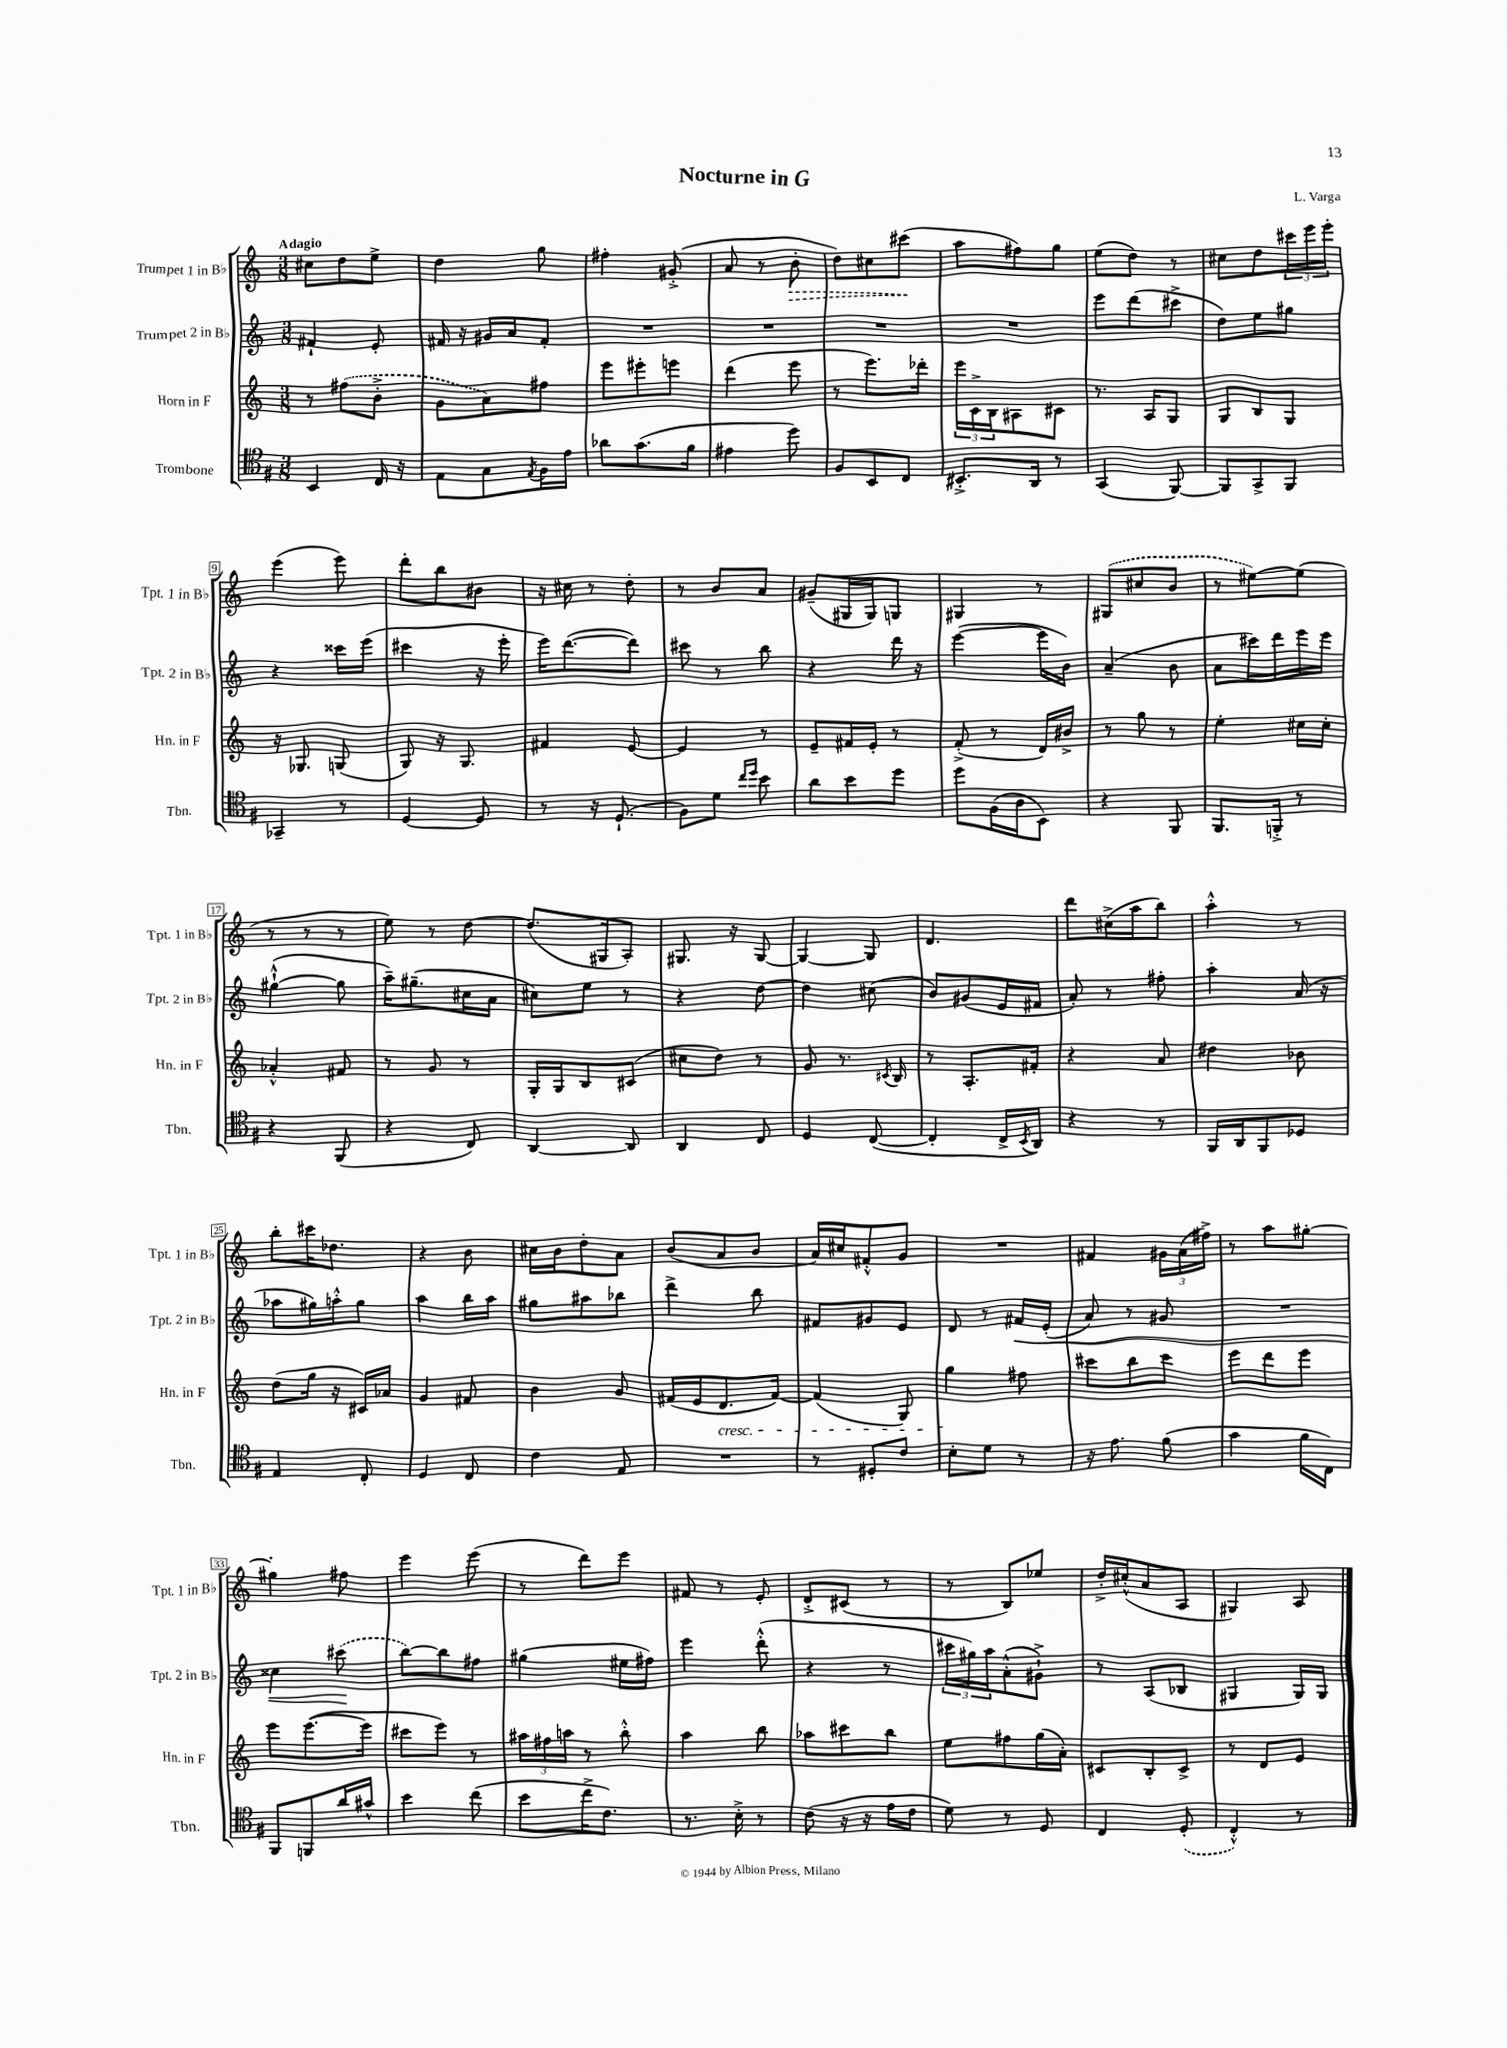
\header { title = "Nocturne in G" composer = "L. Varga" }
<<
\new StaffGroup <<
\new Staff = "s0" \with { instrumentName = "Trumpet 1 in Bb" shortInstrumentName = "Tpt. 1 in Bb" } {
    \clef treble \key c \major \numericTimeSignature \time 3/8 \tempo "Adagio"
    cis''8 d''8 e''8-> |
    d''4 g''8 |
    fis''4-. gis'8-.->( |
    a'8 r8 \once \override Hairpin.style = #'dashed-line b'8-.\> |
    d''8) cis''8 cis'''8\!( |
    a''8 fis''8) g''8 |
    e''8( d''8) r8 |
    cis''8 d''8 \tuplet 3/2 { cis'''16 e'''16 e'''16-. } |
    e'''4( e'''8) |
    d'''8-. b''8 bis'8 |
    r16 cis''16 r8 d''8-. |
    r8 b'8 a'8 |
    gis'8--( gis16 gis16) g8 |
    gis4 r8 |
    \once \slurDashed gis8( cis''8 b'8 |
    r8 eis''8~) eis''8( |
    r8 r8 r8 |
    e''8) r8 d''8~ |
    d''8.( gis16 a8-.) |
    gis8. r16 gis8~ |
    gis4~ gis8 |
    d'4. |
    d'''8 cis''16->( a''16 b''8) |
    a''4-.-^ r8 |
    b''8-. cis'''16 des''8. |
    r4 b'8 |
    cis''16 b'16 d''8-. a'8 |
    b'8( a'8 b'8 |
    a'16) cis''16 fis'8-.-^ g'8 |
    R4. |
    fis'4 \tuplet 3/2 { gis'16 a'16( fis''16->) } |
    r8 a''8 gis''8~-. |
    gis''4-. fis''8 |
    e'''4 e'''8( |
    r8 d'''8) e'''8 |
    fis'8 r8 e'8-. |
    d'8-.-> cis'8( r8 |
    r8 b8) ees''8 |
    d''16-.-> cis''16-.-^( a'8 a8 |
    gis4) a8 \bar "|." |
}
\new Staff = "s1" \with { instrumentName = "Trumpet 2 in Bb" shortInstrumentName = "Tpt. 2 in Bb" } {
    \clef treble \key c \major \numericTimeSignature \time 3/8
    fis'4-! e'8-. |
    fis'16 r16 gis'16 a'16 fis'8-. |
    R4. |
    R4. |
    R4. |
    R4. |
    e'''8 d'''8( cis'''8-> |
    d''8) e''8 gis''8 |
    r4 cisis'''16 e'''16( |
    cis'''4 r16 e'''16-. |
    e'''16) d'''8.~( d'''8) |
    cis'''8 r8 b''8 |
    r4 d'''16 r16 |
    e'''4~( e'''16 b'16) |
    a'4--( b'8 |
    a'8 cis'''16) d'''16 e'''16 e'''16 |
    gis''4~-!-^( gis''8 |
    a''16--) gis''8.--( cis''16 a'16 |
    cis''8) e''8 r8 |
    r4 d''8~ |
    d''4 cis''8( |
    b'8) gis'8( e'16 fis'16 |
    a'8-.) r8 fis''8-. |
    a''4-. a'16( r16 |
    aes''8 gis''16) a''16-.-^ gis''8 |
    a''4 b''16 a''16 |
    gis''8 ais''8 bes''8 |
    d'''4-> b''8 |
    fis'8 gis'8 e'8 |
    d'8 r8 fis'16\< e'16-.( |
    a'8) r8 gis'8 |
    R4. |
    cisis''4 \once \slurDashed cis'''8\!( |
    b''8~) b''8 fis''8 |
    gis''4( eis''16 fis''16) |
    e'''4 d'''8-.-^( |
    r4 r8 |
    \tuplet 3/2 { cis'''16 gis''16) a''16 } a'8-.-^( gis'8-!->) |
    r8 a8( bes8 |
    gis4 gis16) gis16 \bar "|." |
}
\new Staff = "s2" \with { instrumentName = "Horn in F" shortInstrumentName = "Hn. in F" } {
    \clef treble \key c \major \numericTimeSignature \time 3/8
    r8 \once \slurDashed fis''8( b'8-.-> |
    g'8 a'8) fis''8 |
    e'''8 eis'''8-. e'''8 |
    d'''4( e'''8 |
    r8 e'''8.) des'''16-. |
    \tuplet 3/2 { e'''16 c'16-> b16 } ais8 cis'8 |
    r8. a16 g8 |
    g8 b8 g8 |
    r16 ges8. g8( |
    g8) r16 g8. |
    fis'4 e'8~ |
    e'4 r8 |
    e'8-- fis'16 e'16-. r8 |
    f'8-.->( r8 d'16) bis'16-> |
    r8 g''8 r8 |
    e''4-. cis''16 cis''16-. |
    aes'4-.-^ fis'8 |
    r8 g'8 r8 |
    g16-. g16 b8 cis'8( |
    cis''8 d''8) r8 |
    g'8 r8. \acciaccatura { cis'8 } b16 |
    r8 a8.-. fis'16-. |
    r4 a'8 |
    dis''4 bes'8 |
    d''8( g''16 r16 cis'16) aes'16 |
    g'4 fis'8 |
    b'4 g'8 |
    fis'16( e'16 d'8.\cresc fis'16~) |
    fis'4( g8) |
    g''4\! fis''8 |
    cis'''8 b''8 cis'''8 |
    e'''8 d'''8 e'''8 |
    e'''8 e'''8.~( e'''16 |
    cis'''8 e'''8) r8 |
    \tuplet 3/2 { ais''16 fis''16 a''16 } r8 b''8-.-^ |
    a''4 b''8 |
    aes''8 cis'''8 b''8 |
    e''8 fis''8 g''16( a'16-.) |
    cis'8 b8-. cis'8-> |
    r8 d'8 e'8 \bar "|." |
}
\new Staff = "s3" \with { instrumentName = "Trombone" shortInstrumentName = "Tbn." } {
    \clef tenor \key g \major \numericTimeSignature \time 3/8
    b,4 c16 r16 |
    e8 g8 \acciaccatura { e8 } fis16 e'16 |
    aes'8 g'8.( fis'16 |
    eis'4 d''8) |
    fis8 b,8 c8 |
    bis,8.-.-> a,16 r8 |
    g,4( fis,8~) |
    fis,8 g,8-> fis,8 |
    ges,4-- r8 |
    d4~ d8 |
    r8 r16 d8.-!( |
    fis8) d'8 \grace { c''16 d''16 } b'8 |
    a'8 b'8 d''8 |
    d''8 fis16( a16 b,8) |
    r4 fis,8 |
    fis,8. f,16-.-> r8 |
    r4 fis,8( |
    r4 c8) |
    a,4~ a,8 |
    a,4 c8 |
    d4 c8~( |
    c4-. c16-> \acciaccatura { b,8 } a,16) |
    r4 r8 |
    fis,16 a,16 fis,8 des8 |
    e4 c8-. |
    d4 c8 |
    c'4 e8 |
    R4. |
    r8 dis8-. c'8 |
    b8-. d'8 r8 |
    r16 e'8. fis'8( |
    g'4 fis'16 c16) |
    fis,8 f,8 a'16 gis'16-^ |
    b'4 c''8( |
    b'8 c''16-> c'8.) |
    r8. b16-.-> r8 |
    c'8( r16 r16 e'16 c'16 |
    d'8) r8 d8 |
    c4 \once \slurDashed d8-.( |
    c4-.-^) r8 \bar "|." |
}
>>
>>
\layout { \context { \Score \override BarNumber.stencil = #(make-stencil-boxer 0.1 0.3 ly:text-interface::print) } }
